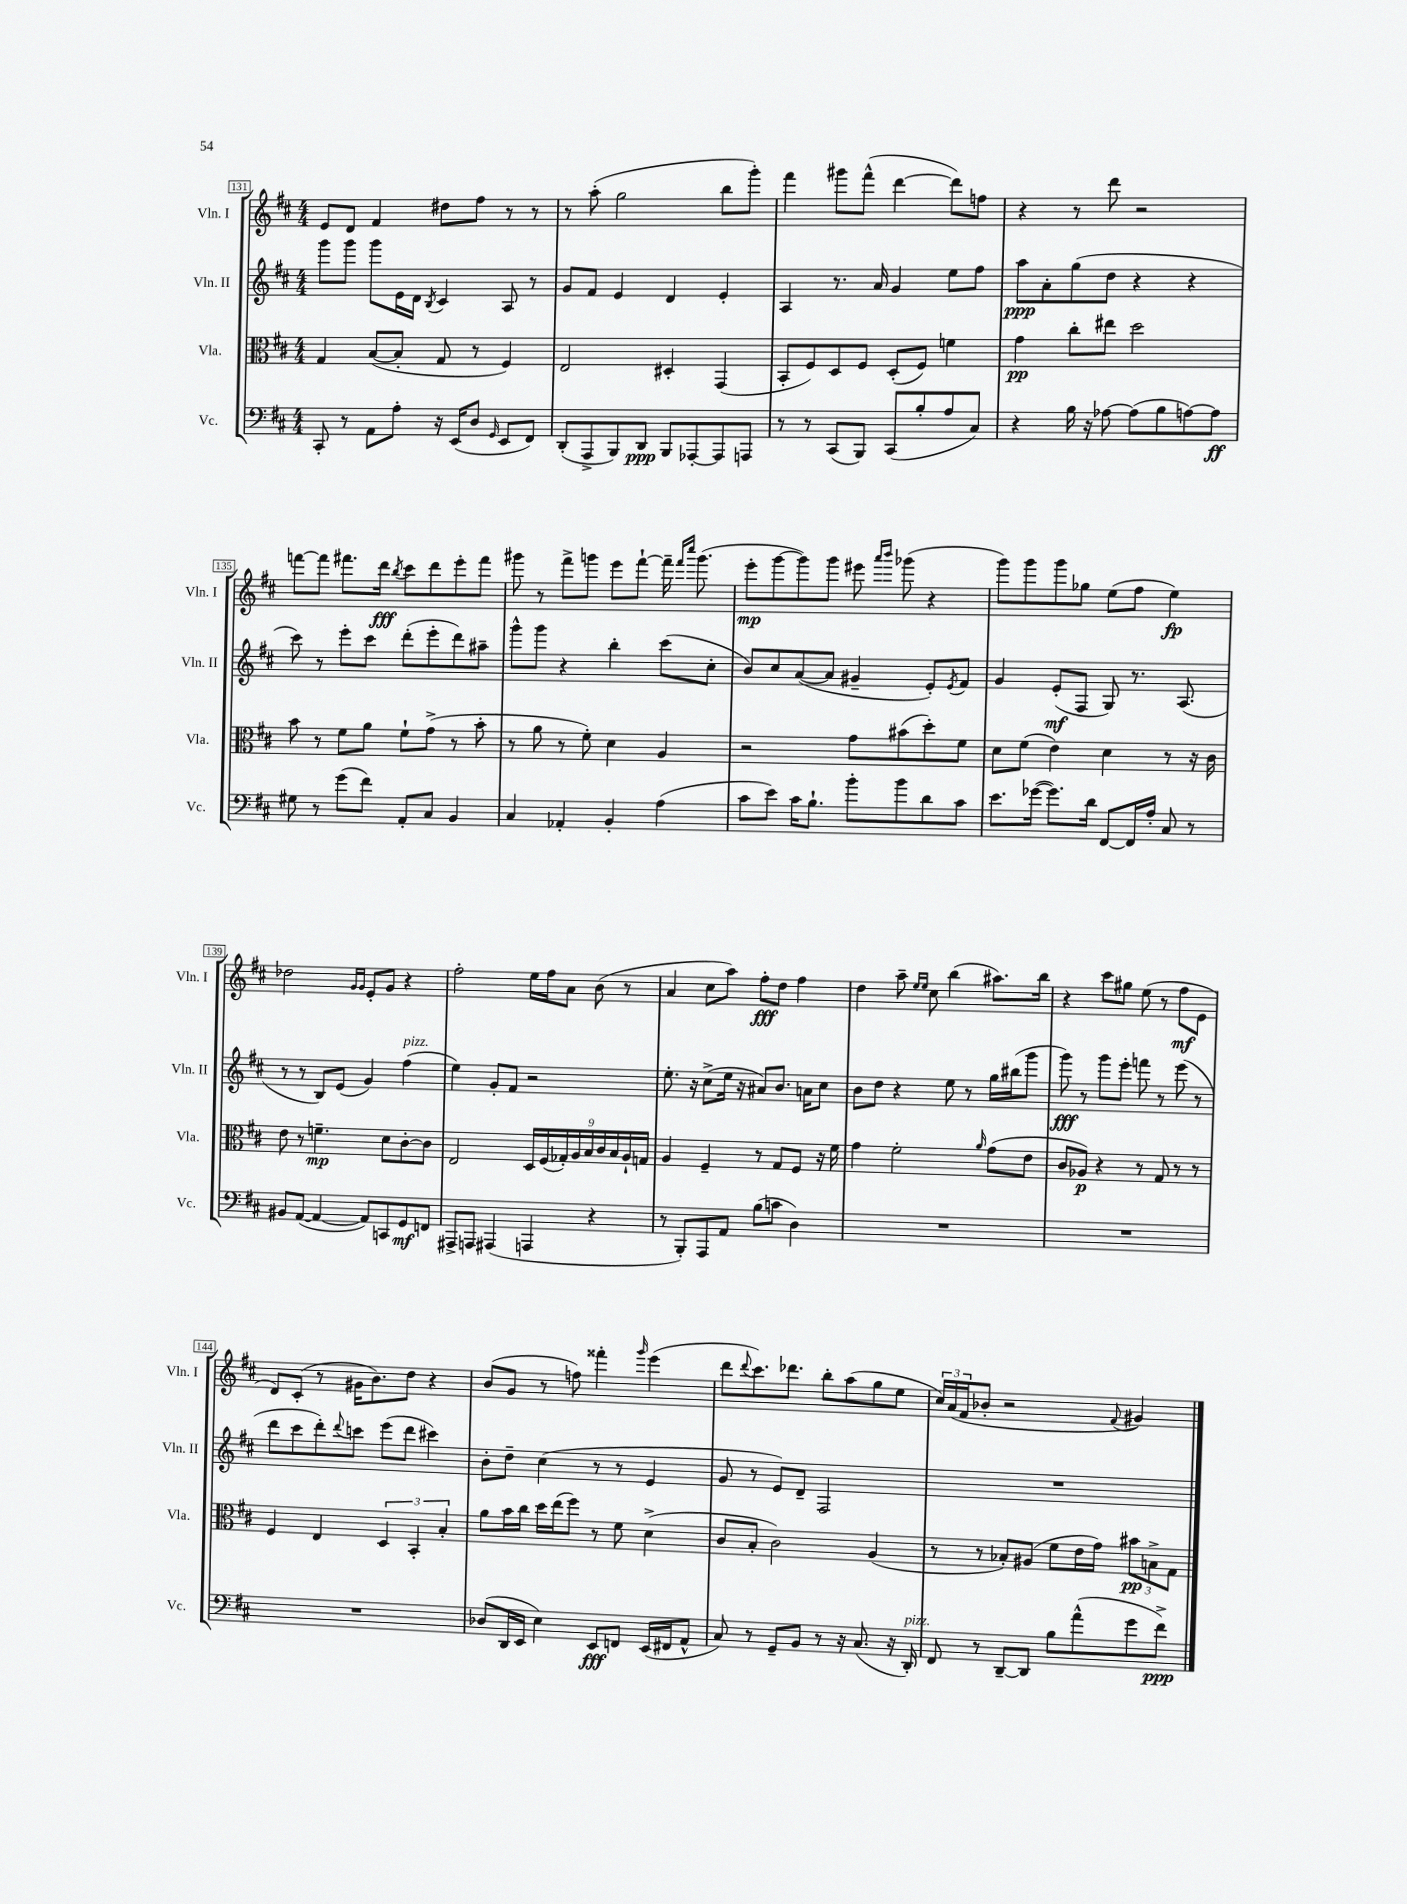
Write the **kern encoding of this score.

**kern	**kern	**kern	**kern
*staff4	*staff3	*staff2	*staff1
*clefF4	*clefC3	*clefG2	*clefG2
*k[f#c#]	*k[f#c#]	*k[f#c#]	*k[f#c#]
*M4/4	*M4/4	*M4/4	*M4/4
8CC#'/	4G/	8ggg\L	8e/L
8r	.	8ggg\J	8d/J
8AA\L	([8B/L	8ggg\L	4f#/
8A'\J	8B'/]J	16e\L	.
.	.	16d\JJ	.
.	.	8qB/	.
16r	8G/	4c#/	8dd#\L
(16EE/LK	.	.	.
8D/J	8r	.	8ff#\J
16qqGG/	.	.	.
8EE/L	4F#/)	8A/	8r
8FF#/J)	.	8r	8r
=	=	=	=
(8DD'/L	2E/	8g/L	8r
8AAA^/	.	8f#/J	(8aa'\
8BBB/)	.	4e/	2gg\
8DD/J	.	.	.
8BBB/L	4D#'/	4d/	.
[8AAA-'/	.	.	.
8AAA-/]	(4GG/	4e'/	8bb\L
8AAA/J	.	.	8ggg'\J)
=	=	=	=
8r	8BB'/L	4A/	4fff#\
8r	8F#/)	.	.
(8CC#/L	8D/	8.r	8ggg#\L
8BBB/J)	8F#/J	.	(8fff#^^\J
.	.	16a/	.
(8CC#/L	(8D'/L	4g/	[4ddd\
8B'/	8F#/J)	.	.
8A/	4f\	8ee\L	8ddd\]L)
8C#/J)	.	8ff#\J	8ff\J
=	=	=	=
4r	4g\	8aa\L	4r
.	.	8a'\	.
16B\	8cc#'\L	(8gg\	8r
16r	.	.	.
[8A-\	8ee#\J	8dd\J	8ddd\
(8A-\]L	2dd\	4r	2r
8B\	.	.	.
[8A\)	.	4r	.
8A\]J	.	.	.
=	=	=	=
8G#\	8b\	8ccc#\)	[8fff\L
8r	8r	8r	8fff\]J
(8g\L	8f#\L	8eee'\L	8.fff#\L
8f#\J)	8a\J	8ccc#\J	.
.	.	.	16ddd\Jk
.	.	.	8qbb/
8AA'/L	8f#`\L	(8ddd'\L	8ccc#\L
8C#/J	(8g^\J	8eee'\	8ddd\
4BB/	8r	8ddd\)	8eee'\
.	8b'\	8aa#~\J	8fff#\J
=	=	=	=
4C#/	8r	8ggg^^\L	8ggg#\
.	8a\	8ggg\J	8r
4AA-'/	8r	4r	8fff#^\L
.	8f#'\)	.	8ggg\J
4BB'/	4d\	4bb'\	8eee\L
.	.	.	[8fff#`\J
(4A\	4A/	(8ccc#\L	16fff#~\]
.	.	.	16qqfff#/LL
.	.	.	16qqcccc#/JJ
.	.	.	(8.ggg\
.	.	8cc#'\J	.
=	=	=	=
8c#\L	2r	8b/L)	8eee'\L
8e\J)	.	8cc#/	[8ggg\
16c#\LK	.	([8a/	8ggg\])
8.B`\J	.	.	.
.	.	8a/]J	8ggg\J
8b'\L	8g\L	4g#~/	8eee#\
.	.	.	16qqaaa/LL
.	.	.	16qqbbb/JJ
8b\	(8b#\	.	(8ggg-\
8d\	8dd'\)	8e'/L)	4r
.	.	8qe/	.
8c#\J	8f#\J	8f#/J	.
=	=	=	=
8.e\L	8d\L	4g/	8ggg\L)
.	(8f#\J	.	8ggg\
([16g-\Jk	.	.	.
8.g-\]L)	4e\)	(8e'/L	8ggg\
.	.	8F#/J	8gg-\J
16d\Jk	.	.	.
[8FF#/L	4d\	8G/)	(8ee\L
16FF#/]L	.	8.r	8ff#\J
16A'/JJ	.	.	.
8C#/	8r	.	4ee\)
.	.	(8.A/	.
8r	16r	.	.
.	16c#\	.	.
=	=	=	=
8BB#/L	8e\	8r	2dd-\
([8AA/J	8r	8r	.
4AA/_	4.f~\	8B/L)	.
.	.	(8e/J	.
.	.	.	16qqg/LL
.	.	.	16qqg/JJ
8AA/]L)	.	4g/)	8e'/L
8CC/	8d\L	.	8g/J
8GG/	[8c#'\	(4ff#\	4r
8FF/J	8c#\]J	.	.
=	=	=	=
8AAA#^/L	2E/	4ee\)	2ff#'\
8AAA/J	.	.	.
(4AAA#/	.	8g'/L	.
.	.	8f#/J	.
4AAA/	18D/LL	2r	16ee\LL
.	(18F#/	.	.
.	.	.	16ff#\J
.	18G-'/)	.	.
.	.	.	8a\J
.	18A/	.	.
.	18B/	.	.
4r	.	.	(8b\
.	18c#/	.	.
.	18B/	.	.
.	.	.	8r
.	18A`/	.	.
.	18G/JJ	.	.
=	=	=	=
8r	4A/	8.ee'\	4a/
8BBB'/L)	.	.	.
.	.	16r	.
8AAA/	4F#~/	(8cc#^\L	8cc#\L
8AA/J	.	16ee\Jk	8aa\J)
.	.	16r	.
(8B\L	8r	8a#/L)	8ff#'\L
8c\J	8G/L	8.b/J	8dd\J
4D\)	8F#/J	.	4ff#\
.	.	16a\LK	.
.	16r	8cc#\J	.
.	16f#\	.	.
=	=	=	=
1r	4g\	8b\L	4dd\
.	.	8dd\J	.
.	2f#'\	4r	8aa~\
.	.	.	16qqee/LL
.	.	.	16qqee/JJ
.	.	.	8cc#\
.	.	8ee\	(4bb\
.	.	8r	.
.	16qqa/	.	.
.	(8g\L	16gg\LL	8.aa#\L)
.	.	(16bb#\J	.
.	8e\J	8ggg\J	.
.	.	.	16bb\Jk
=	=	=	=
1r	8c#/L	8ggg\)	4r
.	8A-/J)	8r	.
.	4r	8ggg\L	8ccc#\L
.	.	8eee'\J	8gg#\J
.	8r	8fff\	(8ee\
.	8G/	8r	8r
.	8r	(8eee\	8ff#\L
.	8r	8r	8e\J
=	=	=	=
1r	4F#/	8ddd\L	8d/L)
.	.	8ccc#\	(8c#'/J
.	4E/	8ddd'\)	8r
.	.	8qqddd/	.
.	.	8ccc\J	16g#\LK
.	.	.	8.b\)
.	6D/	(8eee\L	.
.	.	8ddd\J	8dd\J
.	6BB'/	.	.
.	.	4ccc#\)	4r
.	6B'/	.	.
=	=	=	=
(8D-/L	8a\L	8b'\L	(8b/L
16DD/L	16b\L	8dd~\J	8g/J
16EE/JJ	16cc#\JJ	.	.
4E\)	16dd\LL	(4cc#\	8r
.	(16ee\J	.	.
.	8ff#\J)	.	8ff\)
8EE/L	8r	8r	4fff##'\
8FF/J	8f#\	8r	.
.	.	.	16qqggg/
(16EE/LL	(4d^\	4e/	(4eee\
16FF#/J	.	.	.
8AA^^/J	.	.	.
=	=	=	=
8C#/)	8c#/L	8g/	8ddd\L
.	.	.	8qqddd/
8r	8B'/J	8r	8.ccc#\)
8GG~/L	2c#\)	8e/L)	.
.	.	.	8.ddd-\J
8BB/J	.	8d~/J	.
8r	.	2F#/	8bb'\L
16r	.	.	(8aa\
(8.C#/	.	.	.
.	(4A/	.	8gg\
16r	.	.	8ee\J
16DD'/)	.	.	.
=	=	=	=
8FF#/	8r	1r	24cc#/LL)
.	.	.	(24a/
.	.	.	24f#/J
8r	8r	.	8b-'/J
[8DD~/L	8B-'/L)	.	2r
8DD/]J	(8A#/J	.	.
8B\L	8f#\L	.	.
(8a^^\	16e\L	.	.
.	16g\JJ)	.	.
.	.	.	8qqf#/
8g\	12b#\L	.	4g#/)
.	12B^\	.	.
8f#^\J)	.	.	.
.	12G\J	.	.
==	==	==	==
*-	*-	*-	*-
